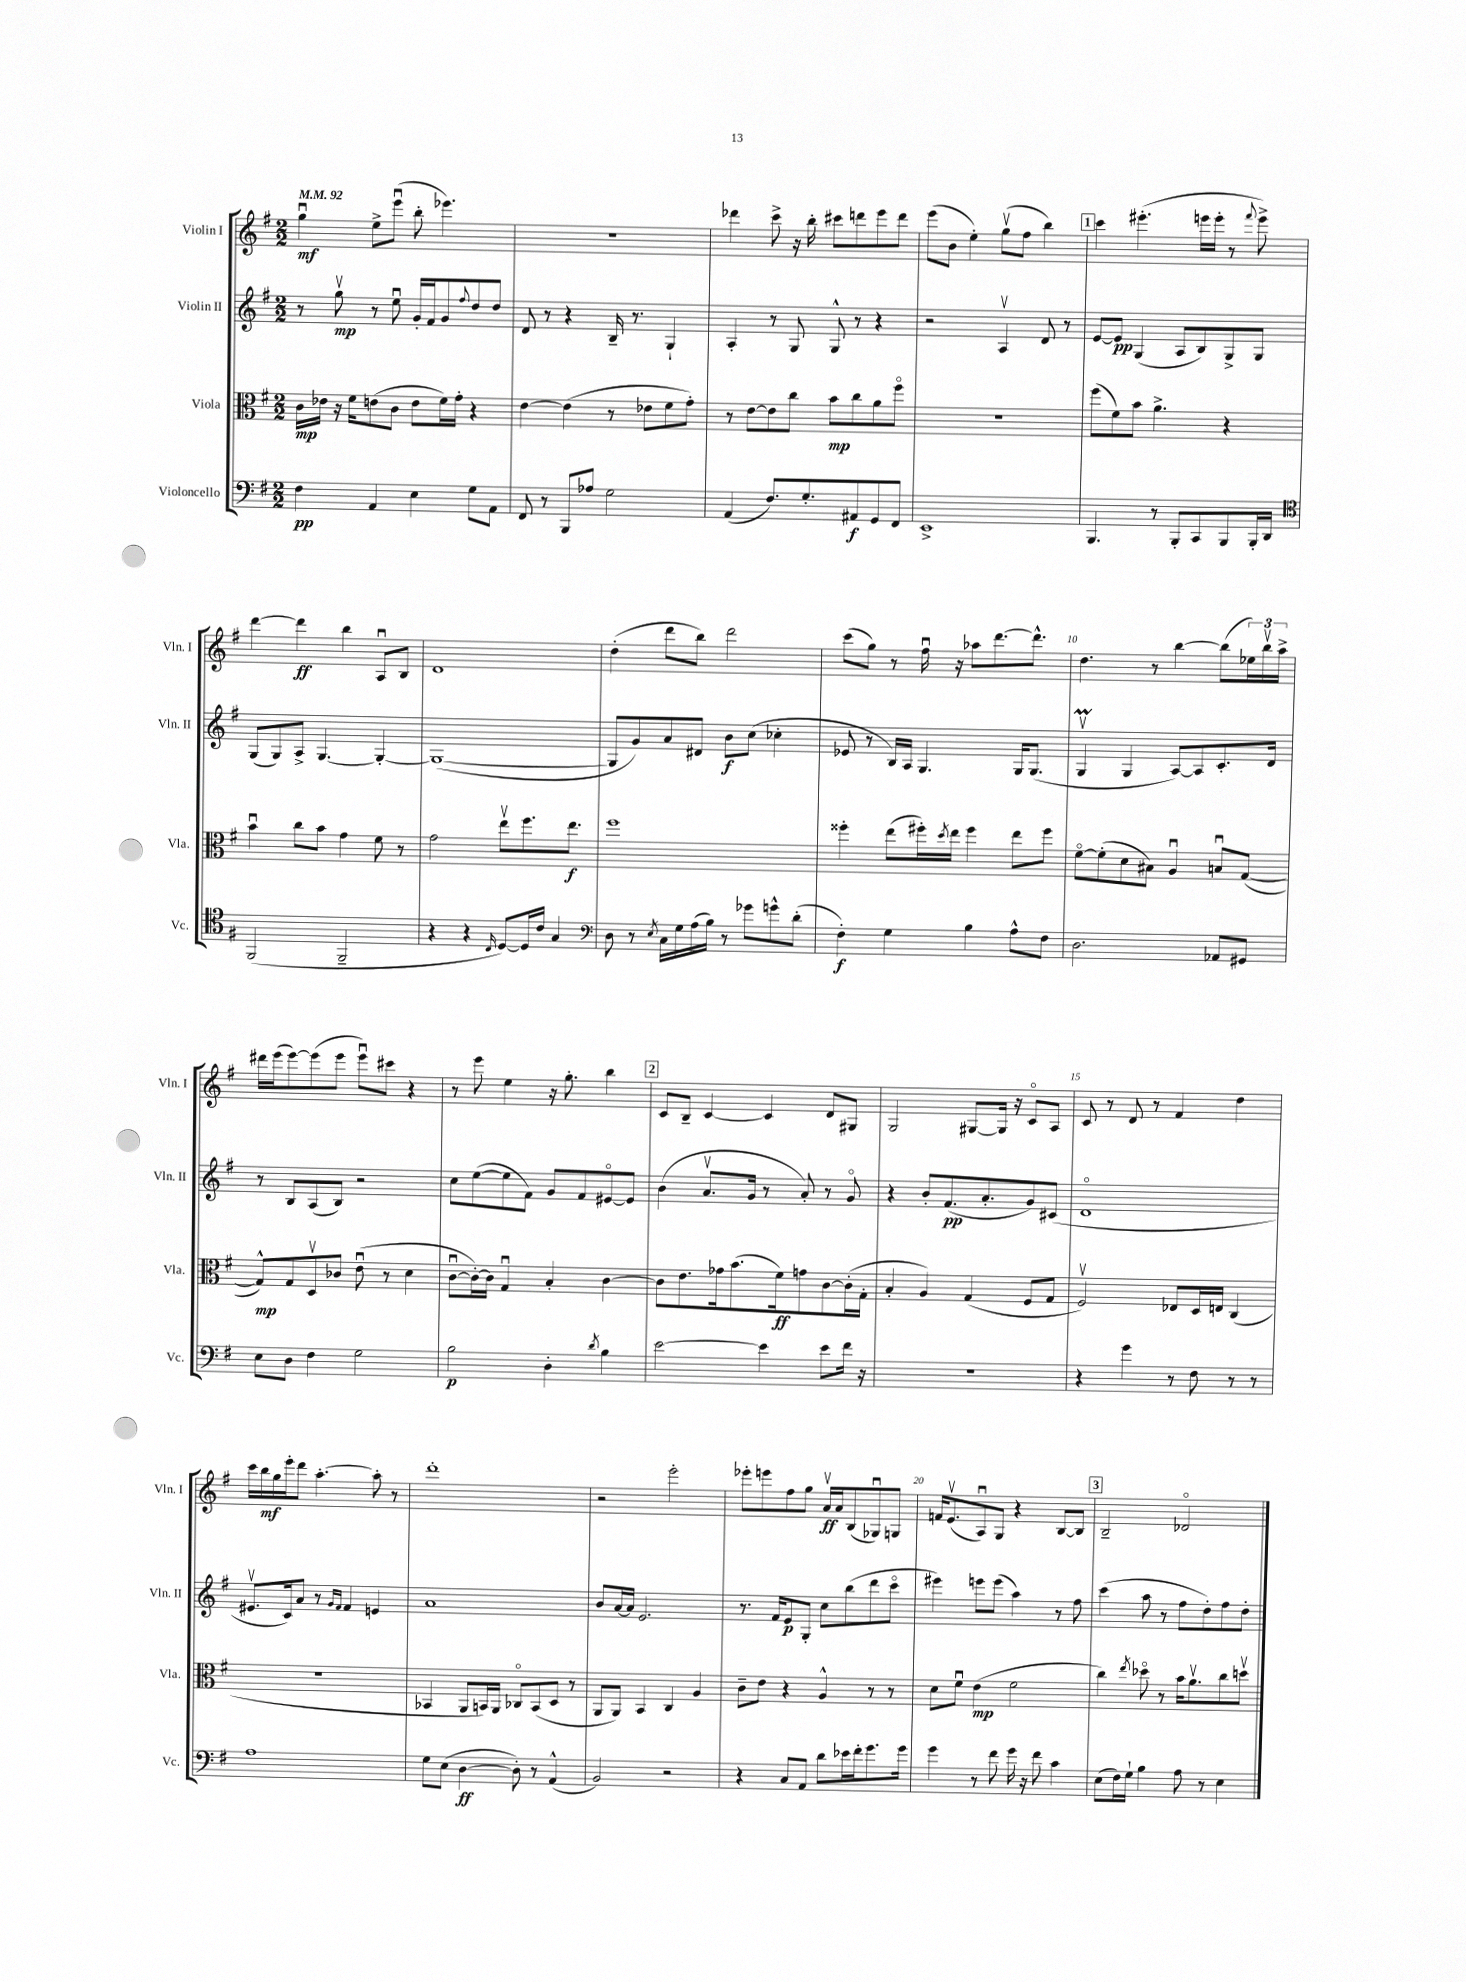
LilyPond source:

<<
\new StaffGroup <<
\new Staff = "s0" \with { instrumentName = "Violin I" shortInstrumentName = "Vln. I" } {
    \clef treble \key g \major \numericTimeSignature \time 2/2 \tempo 4 = 92
    g''4\downbow\mf e''8-> e'''8\downbow( b''8-. ees'''4.) |
    R1 |
    des'''4 c'''8-> r16 b''16-. cis'''8 d'''8 e'''8 d'''8 |
    e'''8( b'8 e''4-.) g''8\upbow( fis''8 b''4) |
    \mark \markup { \box "1" } c'''4 eis'''4.-.( e'''16 e'''16-. r8 \appoggiatura { fis'''8 } e'''8->) |
    d'''4~ d'''4\ff b''4 a8\downbow b8 |
    d'1 |
    d''4-.( d'''8 b''8) d'''2 |
    c'''8( g''8) r8 fis''16\downbow r16 aes''8 d'''8.~ d'''8.-^ |
    d''4. r8 b''4~ b''8( \tuplet 3/2 { ees''16) b''16\upbow a''16-> } |
    dis'''16 e'''16( e'''8~) e'''8( e'''8 e'''8\downbow) cis'''8 r4 |
    r8 e'''8 e''4 r16 g''8.-. b''4 |
    \mark \markup { \box "2" } c'8 b8-- c'4~ c'4 d'8 gis8 |
    g2 gis8~ gis16 r16 c'8\flageolet a8 |
    c'8 r8 d'8 r8 fis'4 d''4 |
    c'''16 b''16\mf g''16 e'''16-. d'''8 a''4.~-. a''8-. r8 |
    d'''1-. |
    r2 e'''2-. |
    ees'''8-. e'''8 fis''8 g''8 a'16\upbow\ff a'16 b8( ges8\downbow) g8 |
    f'16 e'8.\upbow( a8\downbow) g8 r4 b8~ b8 |
    \mark \markup { \box "3" } b2-- des'2\flageolet \bar "|." |
}
\new Staff = "s1" \with { instrumentName = "Violin II" shortInstrumentName = "Vln. II" } {
    \clef treble \key g \major \numericTimeSignature \time 2/2
    r8 g''8\upbow\mp r8 e''8\downbow g'16-. fis'16 g'8 \appoggiatura { fis''8 } d''8 d''8 |
    d'8 r8 r4 b16-- r8. g4-! |
    a4-. r8 g8 g8-^ r8 r4 |
    r2 a4\upbow d'8 r8 |
    \mark \markup { \box "1" } e'8~ e'8\pp g4( a8 b8) g8-> g8 |
    g8( g8) a8-> g4.~ g4~-. |
    g1~( |
    g8 g'8) a'8 dis'8 b'8\f c''8( ces''4-. |
    ees'8 r8 b16) a16 g4. g16 g8.( |
    g4\upbow\prall g4 a8~) a8 c'8.-. d'16 |
    r8 b8 a8( b8) r2 |
    c''8 e''8~( e''8 fis'8) g'8 fis'8 eis'8~\flageolet eis'8 |
    \mark \markup { \box "2" } b'4( a'8.\upbow g'16 r8 a'8-.) r8 g'8\flageolet |
    r4 b'8-. fis'8.\pp( a'8.-. g'8) cis'8( |
    d'1\flageolet |
    eis'8.\upbow c'16) a'8 r8 \grace { g'16 fis'16 } fis'4 e'4 |
    a'1 |
    b'8 a'16~ a'16 e'2. |
    r8. fis'16 e'8\p g8-. c''8 b''8( d'''8 c'''8\flageolet |
    eis'''4) e'''8 e'''8( a''4) r8 fis''8 |
    \mark \markup { \box "3" } c'''4( a''8 r8 fis''8 d''8-.) fis''8 d''8-. \bar "|." |
}
\new Staff = "s2" \with { instrumentName = "Viola" shortInstrumentName = "Vla." } {
    \clef alto \key g \major \numericTimeSignature \time 2/2
    c'16\mp ees'16 r16 fis'16 e'8( c'8 e'8 fis'16) g'16-. r4 |
    e'4~ e'4( r8 ees'8 fis'8 g'8-.) |
    r8 e'8~ e'8 c''8 b'8\mp c''8 a'8 fis''8\flageolet |
    R1 |
    \mark \markup { \box "1" } fis''8( fis'8) b'8 a'4.-> r4 |
    b'4\downbow c''8 b'8 g'4 fis'8 r8 |
    g'2 e''8\upbow fis''8. e''8.\f |
    fis''1 |
    fisis''4-. e''8( fis''16-.) \acciaccatura { d''8 } e''16 fis''4 e''8 fis''8 |
    fis'8~\flageolet fis'8-.( d'8 bis8) a4\downbow b8\downbow g8~( |
    g8-^\mp) g8 d8\upbow ces'8 e'8\downbow( r8 d'4 |
    c'8~\downbow c'16~-.) c'16 g4\downbow b4-. c'4~ |
    \mark \markup { \box "2" } c'8 e'8. ges'16 b'8.( fis'16\ff) g'8 c'8~ c'16-.( g16-. |
    b4-. a4) g4( fis8 g8 |
    fis2\upbow) ees8 d16 e16 c4( |
    R1 |
    bes,4 a,8 b,16) a,16 ces8\flageolet b,8( d8 r8 |
    a,8 a,8) b,4 c4 a4 |
    c'8-- e'8 r4 a4-^ r8 r8 |
    d'8 fis'8\downbow e'4\mp( fis'2 |
    \mark \markup { \box "3" } c''4) \acciaccatura { e''8 } des''8\flageolet r8 b'16 a'8.\upbow c''8 d''8\upbow \bar "|." |
}
\new Staff = "s3" \with { instrumentName = "Violoncello" shortInstrumentName = "Vc." } {
    \clef bass \key g \major \numericTimeSignature \time 2/2
    fis4\pp a,4 e4 g8 a,8 |
    fis,8 r8 b,,8 aes8 g2 |
    a,4( fis8.) g8.-. ais,8\f g,8 fis,8 |
    e,1-> |
    \mark \markup { \box "1" } b,,4. r8 b,,8-. c,8 b,,8 b,,16-. d,16 |
    \clef tenor fis,2( fis,2-- |
    r4 r4 \grace { c16 } d8~) d16 c'16 g4 |
    \clef bass d8 r8 \acciaccatura { e8 } c16 g16 a16( b16) r8 ges'8 g'8-^ d'8-.( |
    fis4-.\f) g4 b4 a8-^ fis8 |
    d2. aes,8 gis,8 |
    e8 d8 fis4 g2 |
    b2\p d4-. \acciaccatura { d'8 } b4 |
    \mark \markup { \box "2" } e'2~ e'4 e'8 fis'16 r16 |
    R1 |
    r4 g'4 r8 fis8 r8 r8 |
    a1 |
    g8 e8( d4~\ff d8-.) r8 a,4-^( |
    b,2) r2 |
    r4 c8 a,8 d'8 ees'16 fis'16-. g'8. g'16 |
    g'4 r8 fis'8 g'16 r16 fis'8 c'4 |
    \mark \markup { \box "3" } e8( fis16) g16-! b4 a8 r8 e4 \bar "|." |
}
>>
>>
\layout { \context { \Score \override BarNumber.break-visibility = ##(#f #t #t) barNumberVisibility = #(every-nth-bar-number-visible 5) } }
